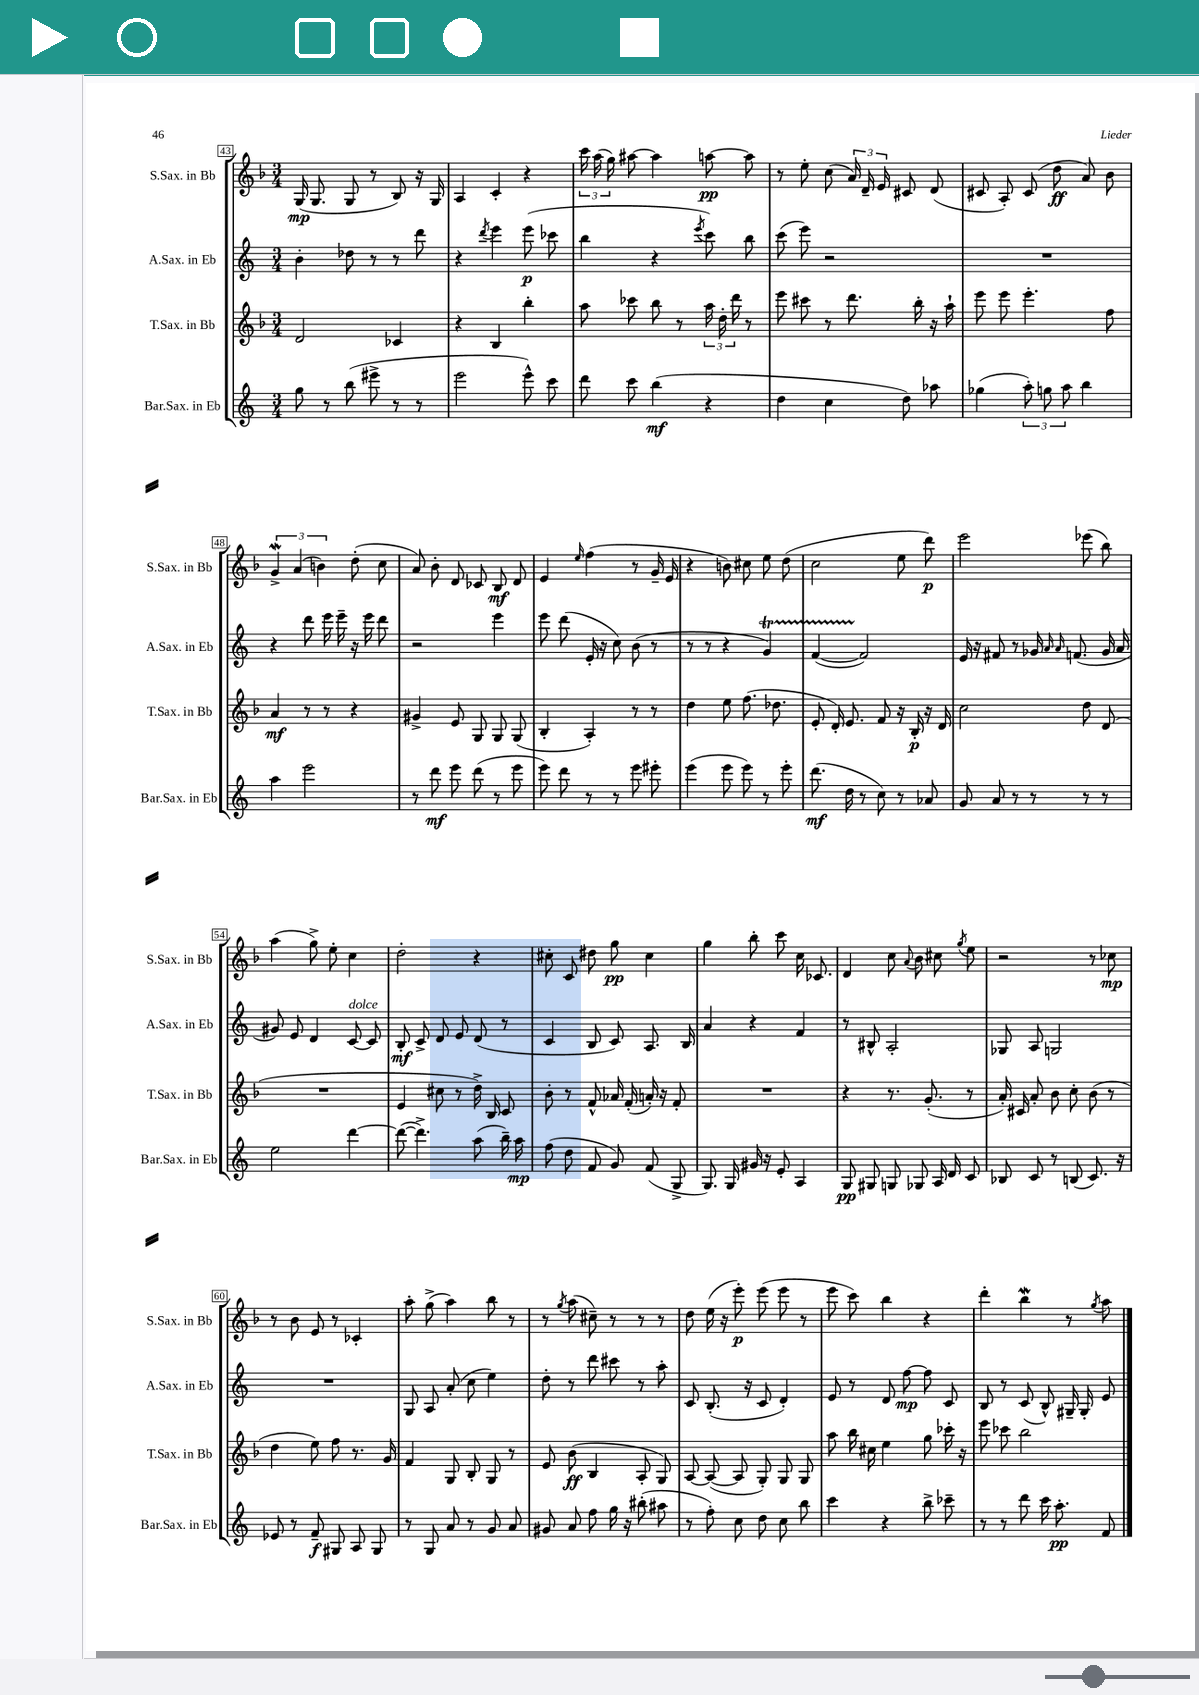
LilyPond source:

<<
\new StaffGroup <<
\new Staff = "s0" \with { instrumentName = "S.Sax. in Bb" shortInstrumentName = "S.Sax. in Bb" } {
    \clef treble \key f \major \numericTimeSignature \time 3/4
    \autoBeamOff g16\mp( g8. g8 r8 bes8) r16 g16 |
    a4 c'4-. r4 |
    \tuplet 3/2 { c'''16 a''16( g''16) } ais''8~ ais''4 a''8~\pp a''8 |
    r8 e''8-. c''8( \tuplet 3/2 { a'16) d'16-- e'16 } cis'8 d'8( |
    cis'8 a8-.) cis'8( d''8\ff a'8) bes'8 |
    \tuplet 3/2 { g'4->\mordent a'4( b'4) } d''8-.( c''8 |
    a'8) bes'8-. d'8 ces'8 bes8\mf d'8 |
    e'4 \grace { e''16 } f''4( r8 g'16-- e'16 |
    r4 b'8) cis''8 e''8 d''8( |
    c''2 e''8 d'''8\p) |
    e'''2 ees'''8( bes''8) |
    a''4( g''8->) e''8-. c''4 |
    d''2-. r4 |
    cis''8-. c'8 dis''8 g''8\pp cis''4 |
    g''4 bes''8-. c'''8 c''16 ces'8. |
    d'4 c''8 \appoggiatura { a'8 } bes'8 cis''8 \acciaccatura { g''8 } e''8 |
    r2 r8 ces''8\mp |
    r8 bes'8 e'8 r8 ces'4-. |
    a''8-. g''8->( a''4) bes''8 r8 |
    r8 \acciaccatura { g''8 } a''8( cis''8--) r8 r8 r8 |
    d''8 e''16( r16 e'''8-.\p) e'''8( e'''8 r8 |
    e'''8 c'''8) bes''4 r4 |
    d'''4-. bes''4\mordent r8 \acciaccatura { g''8 } a''8 \bar "|." |
}
\new Staff = "s1" \with { instrumentName = "A.Sax. in Eb" shortInstrumentName = "A.Sax. in Eb" } {
    \clef treble \key c \major \numericTimeSignature \time 3/4
    \autoBeamOff b'4-. des''8 r8 r8 d'''8 |
    r4 \acciaccatura { d'''8 } e'''4 e'''8\p( ces'''8 |
    b''4 r4 \acciaccatura { e'''8 } c'''8) b''8 |
    c'''8( e'''8) r2 |
    R2. |
    r4 d'''8 e'''16 e'''16-- r16 e'''16 d'''8 |
    r2 e'''4 |
    e'''8 d'''8( e'16-. r16 c''8) b'8( r8 |
    r8 r8 r4 g'4\startTrillSpan) |
    f'4~( f'2\stopTrillSpan) |
    e'16 r16 fis'8 r8 ges'16 \grace { a'16 a'16 } f'8.( ges'16 a'16 |
    gis'8) e'8 d'4 c'8~^\markup { \italic "dolce" } c'8 |
    b8-.\mf c'8-> d'8 e'8 d'8( r8 |
    c'4 b8 c'8) a8. b16 |
    a'4 r4 f'4 |
    r8 bis8-^ a2-. |
    ges8 a8 g2 |
    R2. |
    g8 a8 a'8-.( c''8 e''4) |
    d''8-. r8 d'''8 cis'''8 r8 a''8-. |
    c'8 b8.-.( r16 c'8 d'4-.) |
    e'8 r8 d'8 f''8~\mp f''8 c'8 |
    b8 r8 c'8( b8-^) gis16-- gis16-. e'8 \bar "|." |
}
\new Staff = "s2" \with { instrumentName = "T.Sax. in Bb" shortInstrumentName = "T.Sax. in Bb" } {
    \clef treble \key f \major \numericTimeSignature \time 3/4
    \autoBeamOff d'2 ces'4 |
    r4 bes4 bes''4-. |
    a''8 ces'''8 bes''8 r8 \tuplet 3/2 { a''16 d''16-. d'''16 } r8 |
    e'''8 cis'''8 r8 d'''8. bes''16-. r16 a''16-! |
    e'''8 e'''8 e'''4.-. f''8 |
    a'4\mf r8 r8 r4 |
    gis'4-> e'8 g8 g8 g8( |
    bes4-. a4-.) r8 r8 |
    d''4 e''8 f''8.( des''8. |
    e'8-. d'16-.) e'8. f'8 r16 bes16-.\p r16 d'16 |
    c''2 d''8 d'8( |
    R2. |
    e'4 cis''8 r8 d''16->) bes16 c'8 |
    bes'8-. r8 f'8-^ aes'16 f'16-.( a'16-.) r16 f'8-. |
    R2. |
    r4 r8. g'8.-.( r8 |
    a'16-.) cis'16 a'8-. bes'8 c''8-. bes'8( r8 |
    d''4 e''8) f''8 r8. g'16 |
    f'4 g8 bes8-. g8 r8 |
    e'8 bes'8\ff( bes4 a8-. g8) |
    a8~ a8~( a8 g8-.) g8 g8 |
    a''8 bes''16 cis''16 e''4 g''8 ces'''16-. r16 |
    e'''8 ces'''8 bes''2 \bar "|." |
}
\new Staff = "s3" \with { instrumentName = "Bar.Sax. in Eb" shortInstrumentName = "Bar.Sax. in Eb" } {
    \clef treble \key c \major \numericTimeSignature \time 3/4
    \autoBeamOff g''8 r8 b''8( eis'''8-> r8 r8 |
    e'''2 e'''8-^) c'''8 |
    d'''8 c'''8 b''4\mf( r4 |
    d''4 c''4 d''8) aes''8 |
    ges''4( \tuplet 3/2 { a''8-.) g''8 a''8 } b''4 |
    a''4 e'''2 |
    r8 d'''8\mf e'''8 d'''8( r8 e'''8 |
    e'''8) d'''8 r8 r8 e'''8 eis'''8-. |
    e'''4( e'''8 e'''8) r8 e'''8-. |
    d'''8.\mf( d''16 r8 c''8) r8 aes'8 |
    g'8 a'8 r8 r8 r8 r8 |
    e''2 d'''4~ |
    d'''8~( d'''4.->) a''8( b''16--) a''16\mp |
    f''8( d''8 f'8 g'8) f'8( g8-> |
    g8.) g16 gis'16 r16 e'8-. a4 |
    g8\pp gis8 g8 ges8 a16 d'16 c'8 |
    bes8 c'8 r8 b8( c'8.) r16 |
    ees'8 r8 f'8--\f gis8 a8 gis8 |
    r8 g8 a'8 r8 g'8 a'8 |
    gis'8 a'8 f''8 g''16 r16 bis''8-.( ais''8 |
    r8 f''8-.) c''8 d''8 c''8 b''8 |
    c'''4 r4 b''8-> ces'''8-- |
    r8 r8 d'''8 c'''16 a''8.-.\pp f'8 \bar "|." |
}
>>
>>
\layout { \context { \Score currentBarNumber = #43 \override BarNumber.stencil = #(make-stencil-boxer 0.1 0.3 ly:text-interface::print) } }
